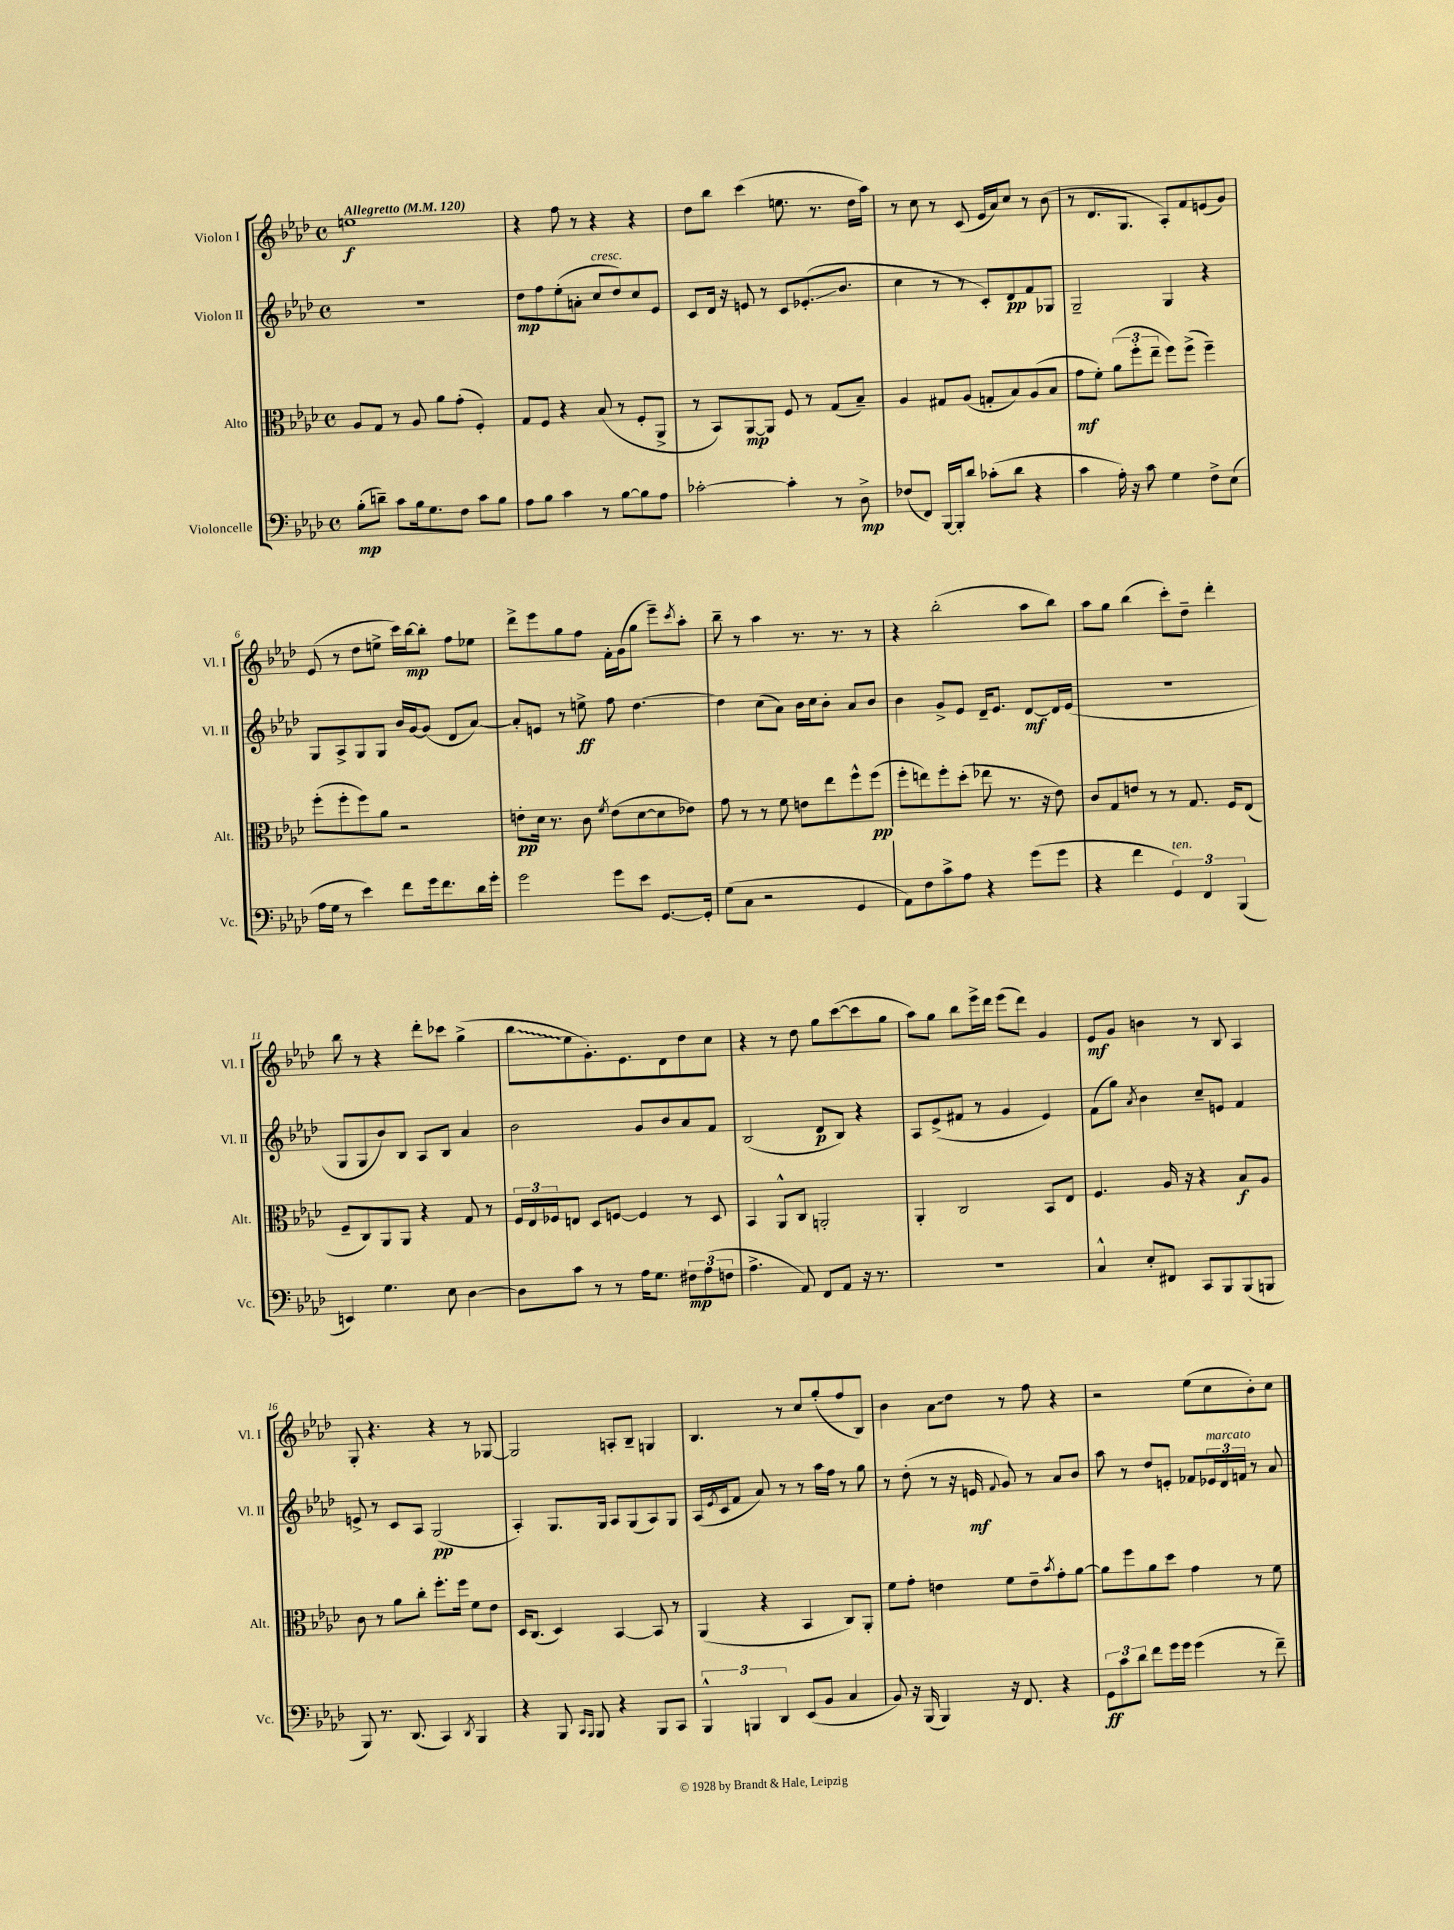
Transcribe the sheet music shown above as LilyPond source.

<<
\new StaffGroup <<
\new Staff = "s0" \with { instrumentName = "Violon I" shortInstrumentName = "Vl. I" } {
    \clef treble \key aes \major \defaultTimeSignature \time 4/4 \tempo "Allegretto" 4 = 120
    e''1\f |
    r4 f''8 r8 r4 r4 |
    des''8 bes''8 c'''4( e''8. r8. des''16 aes''16) |
    r8 c''8 r8 c'8( ees'16 aes'16) c''8 r8 bes'8( |
    r8 des'8. g8. aes8-.) f'8 e'8( g'8) |
    ees'8( r8 des''8 e''8-> c'''16) bes''16~\mp bes''8-. f''8 ees''8 |
    des'''8-> ees'''8 g''8 f''8 f'16-. g'16( g''8 ees'''8--) \acciaccatura { c'''8 } aes''8-. |
    bes''8-- r8 aes''4 r8. r8. r8 |
    r4 bes''2-.( aes''8 bes''8) |
    aes''8 g''8 bes''4( c'''8-.) des''8-- des'''4-. |
    bes''8 r8 r4 des'''8-. ces'''8 g''4->( |
    \once \override Glissando.style = #'zigzag bes''8\glissando ees''8 g'8.-.) ees'8. des'8 des''8 c''8 |
    r4 r8 des''8 g''8 c'''8~( c'''8 g''8 |
    aes''8) g''8 bes''8 ees'''16-> des'''16 ees'''8( des'''8) g'4 |
    ees'8\mf g'8 b'4 r8 bes8 aes4 |
    g8-. r4. r4 r8 ges8~ |
    ges2 a8-. bes8-- g4 |
    bes4. r8 c''8 g''8-.( f''8 bes8) |
    bes'4 \once \override Glissando.style = #'zigzag aes'8\glissando des''8 r8 f''8 r4 |
    r2 ees''8( c''8 bes'8-.) c''8 \bar "|." |
}
\new Staff = "s1" \with { instrumentName = "Violon II" shortInstrumentName = "Vl. II" } {
    \clef treble \key aes \major \defaultTimeSignature \time 4/4
    r1 |
    des''8\mp f''8 ees''8-.( a'8-. c''8^\markup { \italic "cresc." } des''8) c''8 ees'8 |
    c'8 des'16 r16 e'8 r8 c'8 ees'8.-.\glissando( bes'8. |
    c''4 r8 r8 c'8-.) des'8\pp f'8 ges8 |
    g2-- g4 r4 |
    g8 aes8-> g8 g8 bes'16 g'16~ g'8( des'8 aes'8~) |
    aes'8-. e'8 r8 e''8->\ff f''8 des''4.~ |
    des''4 c''8( aes'8) bes'16 c''16 bes'8-. aes'8 bes'8 |
    bes'4 g'8-> ees'8 des'16-- ees'8. des'8~\mf des'16 ees'16( |
    r1 |
    g8 g8 bes'8) bes8 aes8 bes8 aes'4 |
    bes'2 g'8 bes'8 aes'8 f'8 |
    bes2( des'8\p bes8) r4 |
    aes8 ees'8->( fis'8 r8 g'4 ees'4) |
    f'8( g''8) \acciaccatura { aes'8 } bes'4 c''8-- e'8 f'4 |
    e'8-> r8 c'8 aes8 g2\pp( |
    aes4-.) g8. g16 aes8 g8( aes8) g8 |
    aes16( \acciaccatura { ees'8 } c'16 f'8 aes'8) r8 r8 aes''16 f''16 r8 g''8 |
    r8 des''8-.( r8 r16 e'16\mf \appoggiatura { f'8 } g'8) r8 aes'8 bes'8 |
    aes''8 r8 des''8 e'8-. fes'8 \tuplet 3/2 { ees'16^\markup { \italic "marcato" } des'16 f'16 } r8 aes'8 \bar "|." |
}
\new Staff = "s2" \with { instrumentName = "Alto" shortInstrumentName = "Alt." } {
    \clef alto \key aes \major \defaultTimeSignature \time 4/4
    aes8 g8 r8 aes8 aes'8 g'8-.( f4-.) |
    g8 f8 r4 bes8( r8 f8-. aes,8-> |
    r8 bes,8) aes,8~\mp aes,8 f8 r8 g8( bes8--) |
    aes4 gis8 aes8( g8-. bes8) aes8( bes8 |
    g'8\mf f'8-.) \tuplet 3/2 { aes'8( f''8-. ees''8-- } f''8) f''8->( f''4--) |
    f''8-.( f''8-. f''8) aes'8 r2 |
    e'8-.\pp des'16 r8. c'8 \acciaccatura { f'8 } e'8( des'8~ des'8 ees'8) |
    g'8 r8 r8 f'8 e'8 ees''8 f''8-^ f''8\pp( |
    f''8-. e''8) f''8-. des''8-.( ees''8 r8. r16 ees'8) |
    c'8 g8 e'8 r8 r8 g8. f16 ees8( |
    f8-- c8) aes,8 aes,8 r4 g8 r8 |
    \tuplet 3/2 { f16 ees16 fes16 } e8 des8 f8~ f4 r8 des8 |
    bes,4 aes,8-^ c8 a,2-. |
    aes,4-. c2 bes,8 ees8 |
    f4. aes16 r16 r4 bes8\f aes8 |
    c'8 r8 aes'8 c''8-. f''8.-. f''16 f'8 ees'8 |
    des16 c8.( des4) bes,4~ bes,8 r8 |
    aes,4( r4 bes,4 c8) aes,8-. |
    f'8 g'8-. e'4 f'8 e'8-- \acciaccatura { bes'8 } g'8-. aes'8~ |
    aes'8 f''8 aes'8 des''8 g'4 r8 f'8 \bar "|." |
}
\new Staff = "s3" \with { instrumentName = "Violoncelle" shortInstrumentName = "Vc." } {
    \clef bass \key aes \major \defaultTimeSignature \time 4/4
    bes8-.\mp( d'8--) c'8 bes16 g8. f8 c'8 bes8 |
    aes8 bes8 c'4 r8 bes8~ bes8 aes8 |
    ces'2~-. ces'4-. r8 des8->\mp |
    fes8( f,8) bes,,16~ bes,,16-. des'8 ces'8-.( des'8 r4 |
    c'4 aes16-.) r16 c'8 g4 f8-> ees8( |
    aes16 g16 r8 ees'4) f'8 g'16 f'8. des'16 g'16-. |
    g'2 g'8 ees'8 g,8.~ g,16-. |
    g8( c8 r2 g,4 |
    aes,8) f8 c'8-> aes8 r4 g'8( g'8 |
    r4 f'4 \tuplet 3/2 { g,4^\markup { \italic "ten." }) f,4 bes,,4( } |
    e,4) g4. ees8 des4~ |
    des8 c'8 r8 r8 aes16 g8. \tuplet 3/2 { fis8\mp aes8( f8 } |
    aes4.-> aes,8) f,8 aes,8 r16 r8. |
    r1 |
    c4-^ ees8-. fis,8 c,8 bes,,8 bes,,8( b,,8 |
    bes,,8) r8. des,8.( c,4) \acciaccatura { des,8 } bes,,4 |
    r4 bes,,8 \grace { c,16 bes,,16 } bes,,8 r4 bes,,8 c,8 |
    \tuplet 3/2 { bes,,4-^ b,,4 des,4 } ees,8( bes,8 c4 |
    bes,8) r16 bes,,16( bes,,4) r16 f,8. r4 |
    \tuplet 3/2 { g,8\ff c'8 des'8 } f'8 g'16 g'16 g'4( r8 f'8--) \bar "|." |
}
>>
>>
